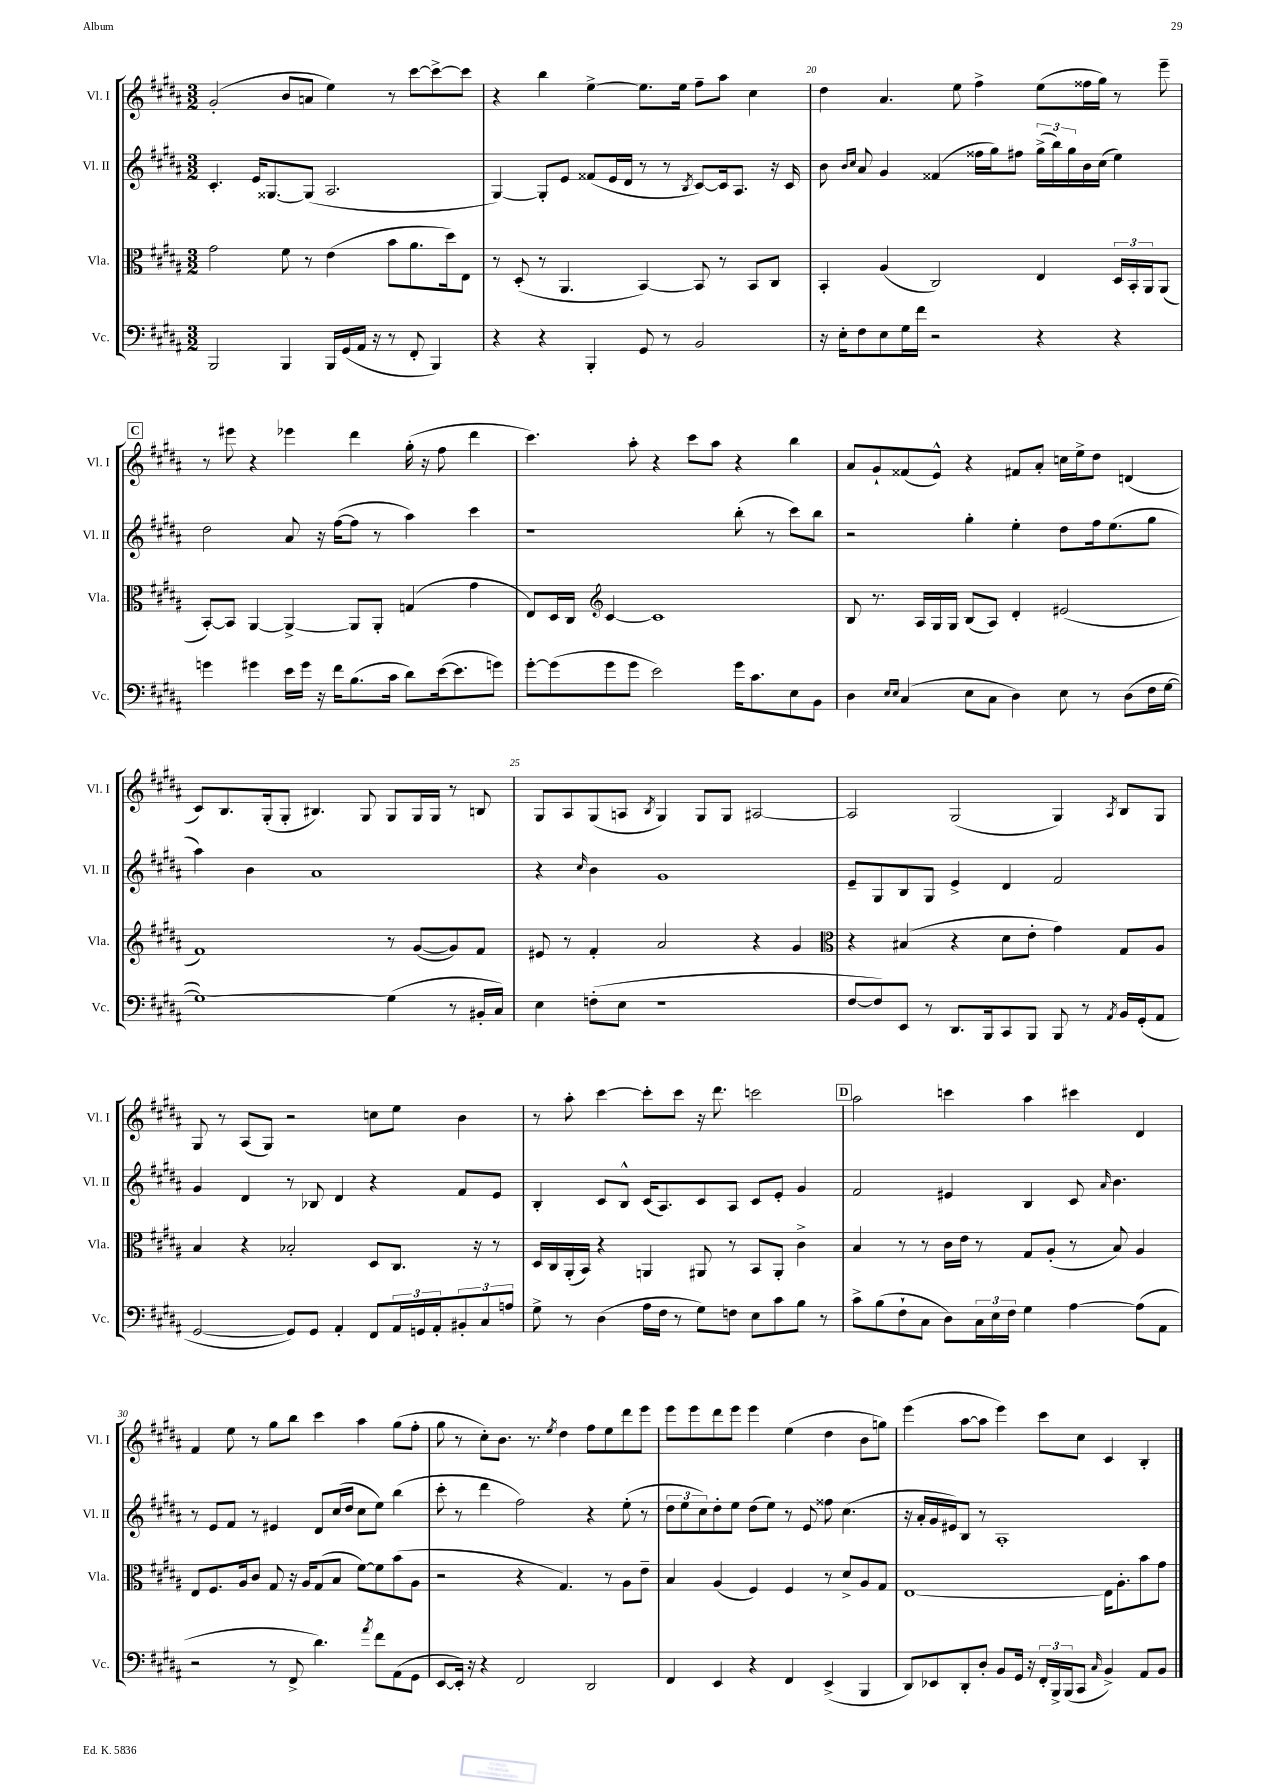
<<
\new StaffGroup <<
\new Staff = "s0" \with { instrumentName = "Vl. I" shortInstrumentName = "Vl. I" } {
    \clef treble \key b \major \numericTimeSignature \time 3/2
    gis'2-.( b'8 a'8 e''4) r8 cis'''8~ cis'''8~-> cis'''8 |
    r4 b''4 e''4~-> e''8. e''16 fis''8-- ais''8 cis''4 |
    dis''4 ais'4. e''8 fis''4-> e''8( fisis''16 gis''16) r8 e'''8-- |
    \mark \markup { \box "C" } r8 eis'''8 r4 ees'''4 dis'''4 gis''16-.( r16 fis''8 dis'''4 |
    cis'''4.) ais''8-. r4 cis'''8 ais''8 r4 b''4 |
    ais'8 gis'8-! fisis'8( e'8-^) r4 fis'8 ais'8-. c''16 e''16-> dis''8 d'4( |
    cis'8) b8. gis16-.( gis8-. bis4.) gis8 gis8 gis16 gis16 r8 b8 |
    gis8 ais8 gis8( a8 \acciaccatura { b8 } gis4) gis8 gis8 ais2~ |
    ais2 gis2( gis4) \acciaccatura { ais8 } b8 gis8 |
    gis8 r8 ais8( gis8) r2 c''8 e''8 b'4 |
    r8 ais''8-. cis'''4~ cis'''8-. cis'''8 r16 dis'''8. c'''2 |
    \mark \markup { \box "D" } ais''2 c'''4 ais''4 cis'''4 dis'4 |
    fis'4 e''8 r8 gis''8 b''8 cis'''4 ais''4 gis''8( fis''8-. |
    gis''8 r8 cis''8-.) b'8. r8. \acciaccatura { e''8 } dis''4 fis''8 e''8 dis'''8 e'''8 |
    e'''8 e'''8 dis'''8 e'''8 e'''4 e''4( dis''4 b'8 g''8) |
    e'''4( ais''8~ ais''8 e'''4) cis'''8 cis''8 cis'4 b4-. \bar "|." |
}
\new Staff = "s1" \with { instrumentName = "Vl. II" shortInstrumentName = "Vl. II" } {
    \clef treble \key b \major \numericTimeSignature \time 3/2
    cis'4.-. e'16 gisis8.~ gisis8( ais2. |
    gis4~) gis8-. e'8 fisis'8( e'16 dis'16 r8 r8 \acciaccatura { b8 } cis'8~) cis'16 ais8. r16 cis'16 |
    b'8 \grace { b'16 cis''16 } ais'8 gis'4 fisis'4( fisis''16 gis''16) fis''8 \tuplet 3/2 { gis''16->( b''16) gis''16 } b'16 cis''16( e''4) |
    \mark \markup { \box "C" } dis''2 ais'8 r16 fis''16~( fis''8 r8 ais''4) cis'''4 |
    r1 b''8-.( r8 cis'''8) b''8 |
    r2 gis''4-. e''4-. dis''8 fis''16 e''8.( gis''8 |
    ais''4) b'4 ais'1 |
    r4 \grace { cis''16 } b'4 gis'1 |
    e'8-- gis8 b8 gis8 e'4-> dis'4 fis'2 |
    gis'4 dis'4 r8 bes8 dis'4 r4 fis'8 e'8 |
    b4-. cis'8 b8-^ cis'16( ais8.) cis'8 ais8 cis'8 e'8-. gis'4 |
    \mark \markup { \box "D" } fis'2 eis'4 b4 cis'8 \grace { ais'16 } b'4. |
    r8 e'8 fis'8 r8 eis'4 dis'8 cis''16( dis''16 cis''8 e''8) b''4( |
    cis'''8-. r8 dis'''4 fis''2) r4 e''8-.( r8 |
    \tuplet 3/2 { dis''8 e''8 cis''8) } dis''8-. e''8 dis''8( e''8) r8 e'8 fisis''8 cis''4.( |
    r16 ais'16-. gis'16 eis'16) b8 r8 ais1-. \bar "|." |
}
\new Staff = "s2" \with { instrumentName = "Vla." shortInstrumentName = "Vla." } {
    \clef alto \key b \major \numericTimeSignature \time 3/2
    gis'2 fis'8 r8 e'4( b'8 ais'8. dis''16) e8 |
    r8 dis8-.( r8 ais,4. b,4~) b,8 r8 b,8 cis8 |
    b,4-. ais4( cis2) e4 \tuplet 3/2 { dis16 b,16-. ais,16 } ais,8( |
    \mark \markup { \box "C" } b,8~-.) b,8 ais,4~ ais,4~-> ais,8 ais,8-. g4( gis'4 |
    e8) dis16 cis16 \clef treble cis'4~ cis'1 |
    b8 r8. ais16 gis16 gis16 b8( ais8) dis'4-. eis'2( |
    fis'1) r8 gis'8~( gis'8) fis'8 |
    eis'8 r8 fis'4-. ais'2 r4 gis'4 |
    \clef alto r4 bis4( r4 dis'8 e'8-. gis'4) gis8 ais8 |
    b4 r4 bes2-. dis8 cis8. r16 r8 |
    dis16 cis16 ais,16-.( b,16) r4 a,4 ais,8 r8 b,8 ais,8-. cis'4-> |
    \mark \markup { \box "D" } b4 r8 r8 cis'16 e'16 r8 gis8 ais8-.( r8 b8) ais4 |
    e8 fis8. ais16 cis'8 gis8 r16 ais16 gis8( b8 fis'8~) fis'8 b'8( ais8 |
    r2 r4 gis4.) r8 ais8 e'8-- |
    b4 ais4( fis4) fis4 r8 dis'8-> ais8 gis8 |
    e1~ e16 ais8.-. b'8 gis'8 \bar "|." |
}
\new Staff = "s3" \with { instrumentName = "Vc." shortInstrumentName = "Vc." } {
    \clef bass \key b \major \numericTimeSignature \time 3/2
    b,,2 b,,4 b,,16 gis,16( ais,16 r16 r8 fis,8-. b,,4) |
    r4 r4 b,,4-. gis,8 r8 b,2 |
    r16 e16-. fis8 e8 gis16 fis'16 r2 r4 r4 |
    \mark \markup { \box "C" } g'4 gis'4 e'16 gis'16 r16 fis'16 b8.( cis'16 dis'8) e'16~( e'8. g'8) |
    gis'8~-. gis'8( gis'8 gis'8 e'2) gis'16 cis'8. e8 b,8 |
    dis4 \grace { e16 e16 } cis4( e8 cis8 dis4) e8 r8 dis8( fis16 gis16~ |
    gis1~) gis4( r8 bis,16-. cis16) |
    e4 f8-.( e8 r1 |
    fis8~ fis8) e,8 r8 dis,8. b,,16 cis,8 b,,8 b,,8 r8 \acciaccatura { ais,8 } b,16 gis,16-.( ais,8 |
    gis,2~ gis,8) gis,8 ais,4-. fis,8 \tuplet 3/2 { ais,16 g,16 ais,16-. } \tuplet 3/2 { bis,8-. cis8 a8 } |
    gis8-> r8 dis4( ais16 fis16 r8 gis8) f8 e8 cis'8 b8 r8 |
    \mark \markup { \box "D" } cis'8-> b8( fis8-! cis8 dis8) \tuplet 3/2 { cis16 e16 fis16 } gis4 ais4~ ais8( ais,8 |
    r2 r8 fis,8-> dis'4.) \acciaccatura { ais'8 } fis'8 ais,8( gis,8 |
    e,8~ e,16-.) r16 r4 fis,2 dis,2 |
    fis,4 e,4 r4 fis,4 e,4->( b,,4 |
    dis,8) ees,8 dis,8-. dis8-. b,8 gis,16 r16 \tuplet 3/2 { fis,16-. b,,16-> b,,16( } cis,8 \grace { cis16 } b,4->) ais,8 b,8 \bar "|." |
}
>>
>>
\layout { \context { \Score currentBarNumber = #18 \override BarNumber.break-visibility = ##(#f #t #t) barNumberVisibility = #(every-nth-bar-number-visible 5) } }
